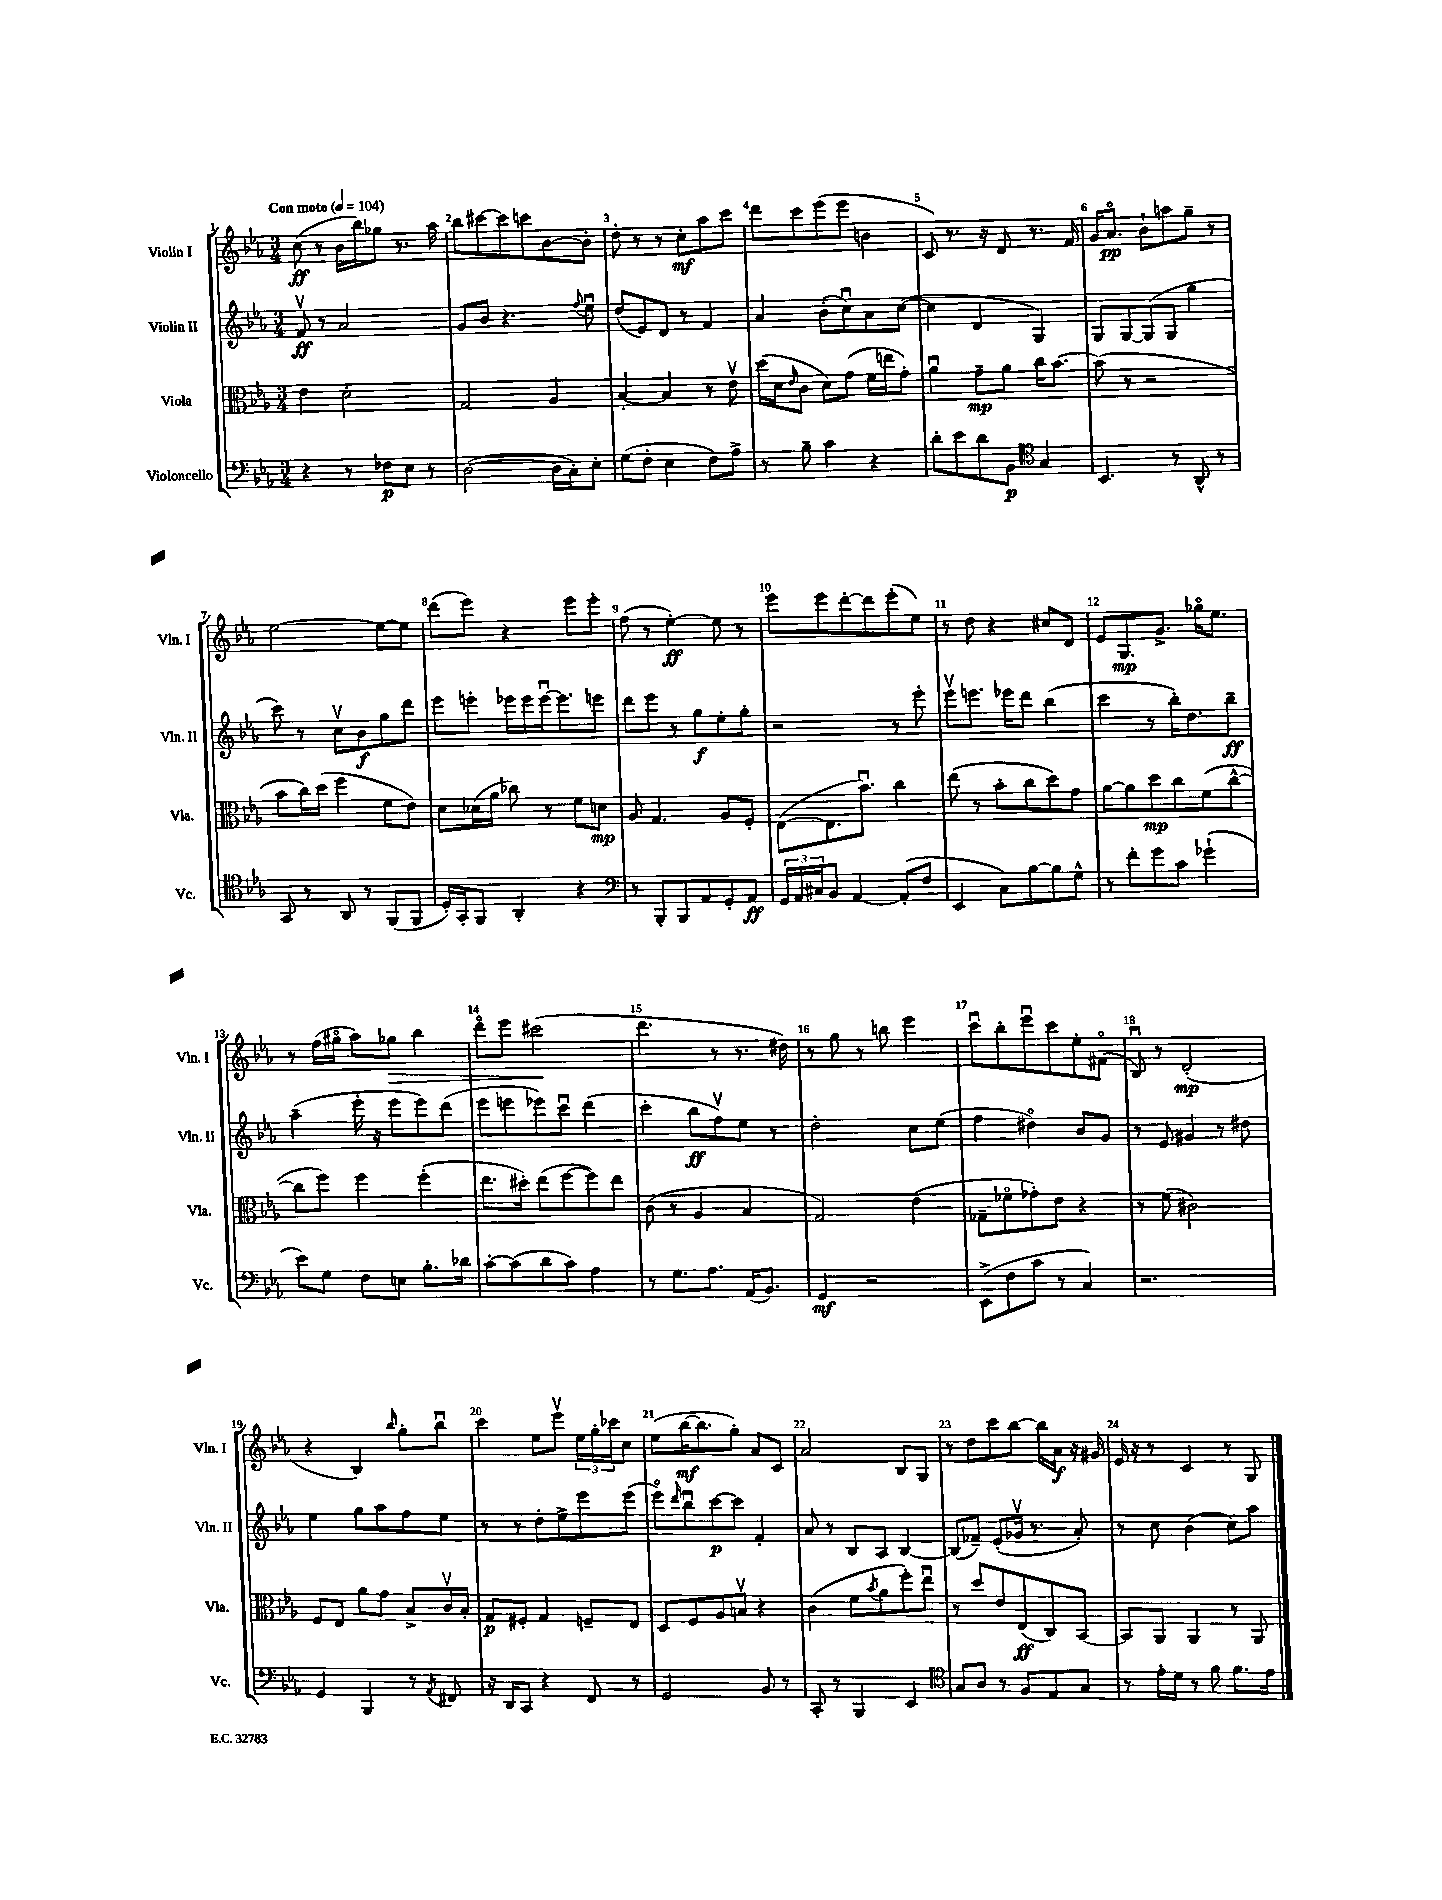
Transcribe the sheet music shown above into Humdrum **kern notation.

**kern	**kern	**kern	**kern
*staff4	*staff3	*staff2	*staff1
*clefF4	*clefC3	*clefG2	*clefG2
*k[b-e-a-]	*k[b-e-a-]	*k[b-e-a-]	*k[b-e-a-]
*M3/4	*M3/4	*M3/4	*M3/4
*MM104	*MM104	*MM104	*MM104
4r	4e-\	8fv/	(8cc\
.	.	8r	8r
8r	2d'\	2a-/	16b-\LL
.	.	.	16bb-\J)
8F-\L	.	.	8gg-\J
8E-\J	.	.	8.r
8r	.	.	.
.	.	.	16aa-\
=	=	=	=
([2D\	2G/	8g/L	8bb-\L
.	.	8b-/J	[8ccc#\
.	.	4.r	8ccc#\]
.	.	.	8ccc\
16D\]LL	4A-/	.	[8b-\
16C'\J)	.	.	.
.	.	8qqff/	.
8E-'\J	.	8ee-u\	8b-'\]J
=	=	=	=
(8G\L	[4B-'/	(8dd/L	8dd'\
8F'\J	.	8e-/)	8r
4E-\	4B-/]	8d/J	8r
.	.	8r	8cc'\L
8F\L)	8r	4f/	8aa-\
8A-^\J	8e-v\	.	8ccc\J
=	=	=	=
8r	(16dd\LL	4a-/	8ddd\L
.	16d\J	.	.
.	16qqe-/	.	.
8B-~\	8c\J	.	8ccc\
4c\	8d\L)	(8b-'\L	(8eee-\
.	(8g\J	8ccu\)	8eee-\J
4r	16f\LL	8a-\	4b\
.	16ee\J	.	.
.	8g'\J)	([8cc\J	.
=	=	=	=
8d'\L	4a-u\	4cc\]	8c/)
8e-\	.	.	8.r
8d\	8g~\L	4d/	.
.	.	.	16r
8BB-\J	8a-\J	.	8d/
*clefC4	*	*	*
4G/	16cc\LK	4G/)	8.r
.	[8.b-\J	.	.
.	.	.	16f/
=	=	=	=
4.BB-/	(8b-\]	8G/L	16g/LK
.	.	.	8.a-o/J
.	8r	[8G/	.
.	2r	(8G/]	8b-`\L
8r	.	8G/J	8aa\
8AA-^^/	.	4gg\	8gg~\J
8r	.	.	8r
=	=	=	=
8GG/	8b-\L	8ccc\)	[2ee-\
8r	16cc\L)	8r	.
.	(16dd\JJ	.	.
8AA-/	4ff\	8ccv\L	.
8r	.	8b-\	.
(8FF/L	8f\L	8gg\	8ee-\_L
8FF/J	8e-\J)	8ddd\J	8ee-\]J
=	=	=	=
16D'/LL)	8d\L	8eee-\L	(8ddd\L
16GG'/J	.	.	.
8FF/J	(16d-\L	8eee'\J	8eee-\J)
.	16a-\JJ	.	.
4AA-'/	8cc-\)	16eee-\LL	4r
.	.	16eee-\	.
.	8r	[16eee-u\J	.
.	.	8.eee-\]	.
4r	8f\L	.	8eee-\L
.	8d\J	8eee\J	8eee-'\J
=	=	=	=
*clefF4	*	*	*
8r	8A-/	8ddd\L	(8ff\
8BBB-'/L	4.G/	8eee-\J	8r
8BBB-/	.	8r	[4ee-'\)
8AA-/	.	8gg\L	.
8GG'/	8A-/L	8ee-'\	8ee-\]
8AA-/J	8F'/J	8gg'\J	8r
=	=	=	=
24GG/LL	([8E-\L	2r	8eee-\L
24AA-/	.	.	.
24C#/J	.	.	.
8BB-/J	8.E-\]	.	8eee-\
[4AA-/	.	.	[8ddd'\
.	8.b-u\J)	.	.
.	.	.	8ddd\]
(8AA-'/]L	4cc\	8r	(8eee-'\
8F/J	.	8eee-'\	8ee-\J)
=	=	=	=
4EE-/	(8ee-\	8eee-v\L	8r
.	8r	8.eee\J	8dd\
8C\L)	8b-'\L	.	4r
.	.	16eee-\LK	.
[8B-\	8cc\	8ddd\J	.
8B-\]	8dd\)	(4bb-\	8cc#/L
8G^^\J	8g\J	.	8d/J
=	=	=	=
8r	[8a-\L	4ccc\	8e-/L
8f'\L	8a-\]	.	8.G/
8g\	8dd\	8r	.
.	.	.	8.g^/J
8c\J	8cc\	16bb-'\LK)	.
.	.	8.dd\	.
(4g-`\	(8f\	.	16gg-o\LK
.	.	.	8.ee-\J
.	[8cc^^\J	8bb-~\J	.
=	=	=	=
8e-\L)	8cc\]L	(4aa-~\	8r
8G\J	8ff\J)	.	(16ff\LL
.	.	.	16gg#o\JJ
8F\L	4ff\	16eee-'\	8aa-\L)
.	.	16r	.
8E\J	.	8eee-\L	8gg-\J
8.B-'\L	(4ff'\	8eee-\)	4bb-\
.	.	(8ddd\J	.
16d-\Jk	.	.	.
=	=	=	=
[8c'\L	8.ee-\L	8eee-\L	8dddo\L
(8c\]	.	8eee\	8eee-\J
.	16dd#'\Jk)	.	.
8d\	(8ee-\L	8eee-\)	(2ccc#\
8c\J)	[8ff\	8cccu\J	.
4A-\	8ff\])	(4ddd\	.
.	8ee-\J	.	.
=	=	=	=
8r	(8c\	4ccc'\	4.ddd\
8.G\L	8r	.	.
.	4A-/	8bb-\L	.
8.A-\J	.	.	.
.	.	8ffv\)	8r
(16AA-/LK	4B-/	8ee-\J	8.r
8.BB-/J)	.	.	.
.	.	8r	.
.	.	.	16dd#\)
=	=	=	=
4GG/	2G/)	2dd'\	8r
.	.	.	8gg\
2r	.	.	8r
.	.	.	8bb\
.	(4e-\	8cc\L	4eee-\
.	.	(8ee-\J	.
=	=	=	=
(8EE-^\L	8G-~\L	4ff\	8cccu\L
8F\	8f-o\	.	8bb-'\
8c\J	8g-'\)	4dd#o\)	8eee-u\
8r	8e-\J	.	8ccc\
4C/)	4r	8b-/L	8ee-'\
.	.	8g/J	(8f#o\J
=	=	=	=
2.r	8r	8r	8B-u/)
.	(8f\	8e-/	8r
.	2c#\)	4g#/	(2d'/
.	.	8r	.
.	.	8dd#\	.
=	=	=	=
4GG/	8F/L	4ee-\	4r
.	8E-/J	.	.
4BBB-/	8a-\L	8gg\L	4B-/)
.	8g\J	8aa-\	.
.	.	.	16qqbb-/
8r	8B-^/L	8ff\	8gg'\L
8qAA-/	.	.	.
8FF#/	16cv/L	8ee-\J	8bb-u\J
.	16B-'/JJ	.	.
=	=	=	=
16r	8G/L	8r	4ccc\
16DD/LK	.	.	.
8CC/J	8F#'/J	8r	.
4r	4G/	8dd'\L	8ee-\L
.	.	8ee-^\	8eee-v\J
8FF/	8F~/L	8eee-\	24ee-\LL
.	.	.	24gg'\
.	.	.	24ccc-\J
8r	8E-/J	(8eee-\J	8cc\J
=	=	=	=
2GG/	8D/L	8eee-o\L)	(8ee-\L
.	.	16qqddd/	.
.	8F/	8bb-u\	[16bb-\K
.	.	.	8.bb-\]
.	8A-/	[8ccc\	.
.	8Bv/J	8ccc\]J	8gg'\J)
8BB-/	4r	4f'/	8a-/L
8r	.	.	8c/J
=	=	=	=
8CC'/	(4c\	8a-/	2a-/
8r	.	8r	.
4BBB-/	8f\L	8B-/L	.
.	8qb-/	.	.
.	8a-\	8A-/J	.
4EE-/	8ff'\)	[4B-/	8B-/L
.	8ee-u\J	.	8G/J
=	=	=	=
*clefC4	*	*	*
8G/L	8r	(8B-/]L	8r
8A-/J	8dd/L	8f-~/J)	8dd\L
8r	8e-/	(8e-'/L	8ccc\
8F/L	(8E-/	16g-v/Jk	[8bb-\J
.	.	8.r	.
8E-/	8C/)	.	16bb-\]LL
.	.	.	16a-\JJ
8G/J	[8BB-/J	8a-'/)	16r
.	.	.	16g#/
=	=	=	=
8r	8BB-/]L	8r	16e-/
.	.	.	16r
16e-'\LL	8AA-/J	8cc\	8r
16d\JJ	.	.	.
8r	4AA-/	(4b-\	4c/
8f\	.	.	.
8.f\L	8r	8cc\L)	8r
.	8AA-/	8aa-\J	8G/
16e-\Jk	.	.	.
==	==	==	==
*-	*-	*-	*-
